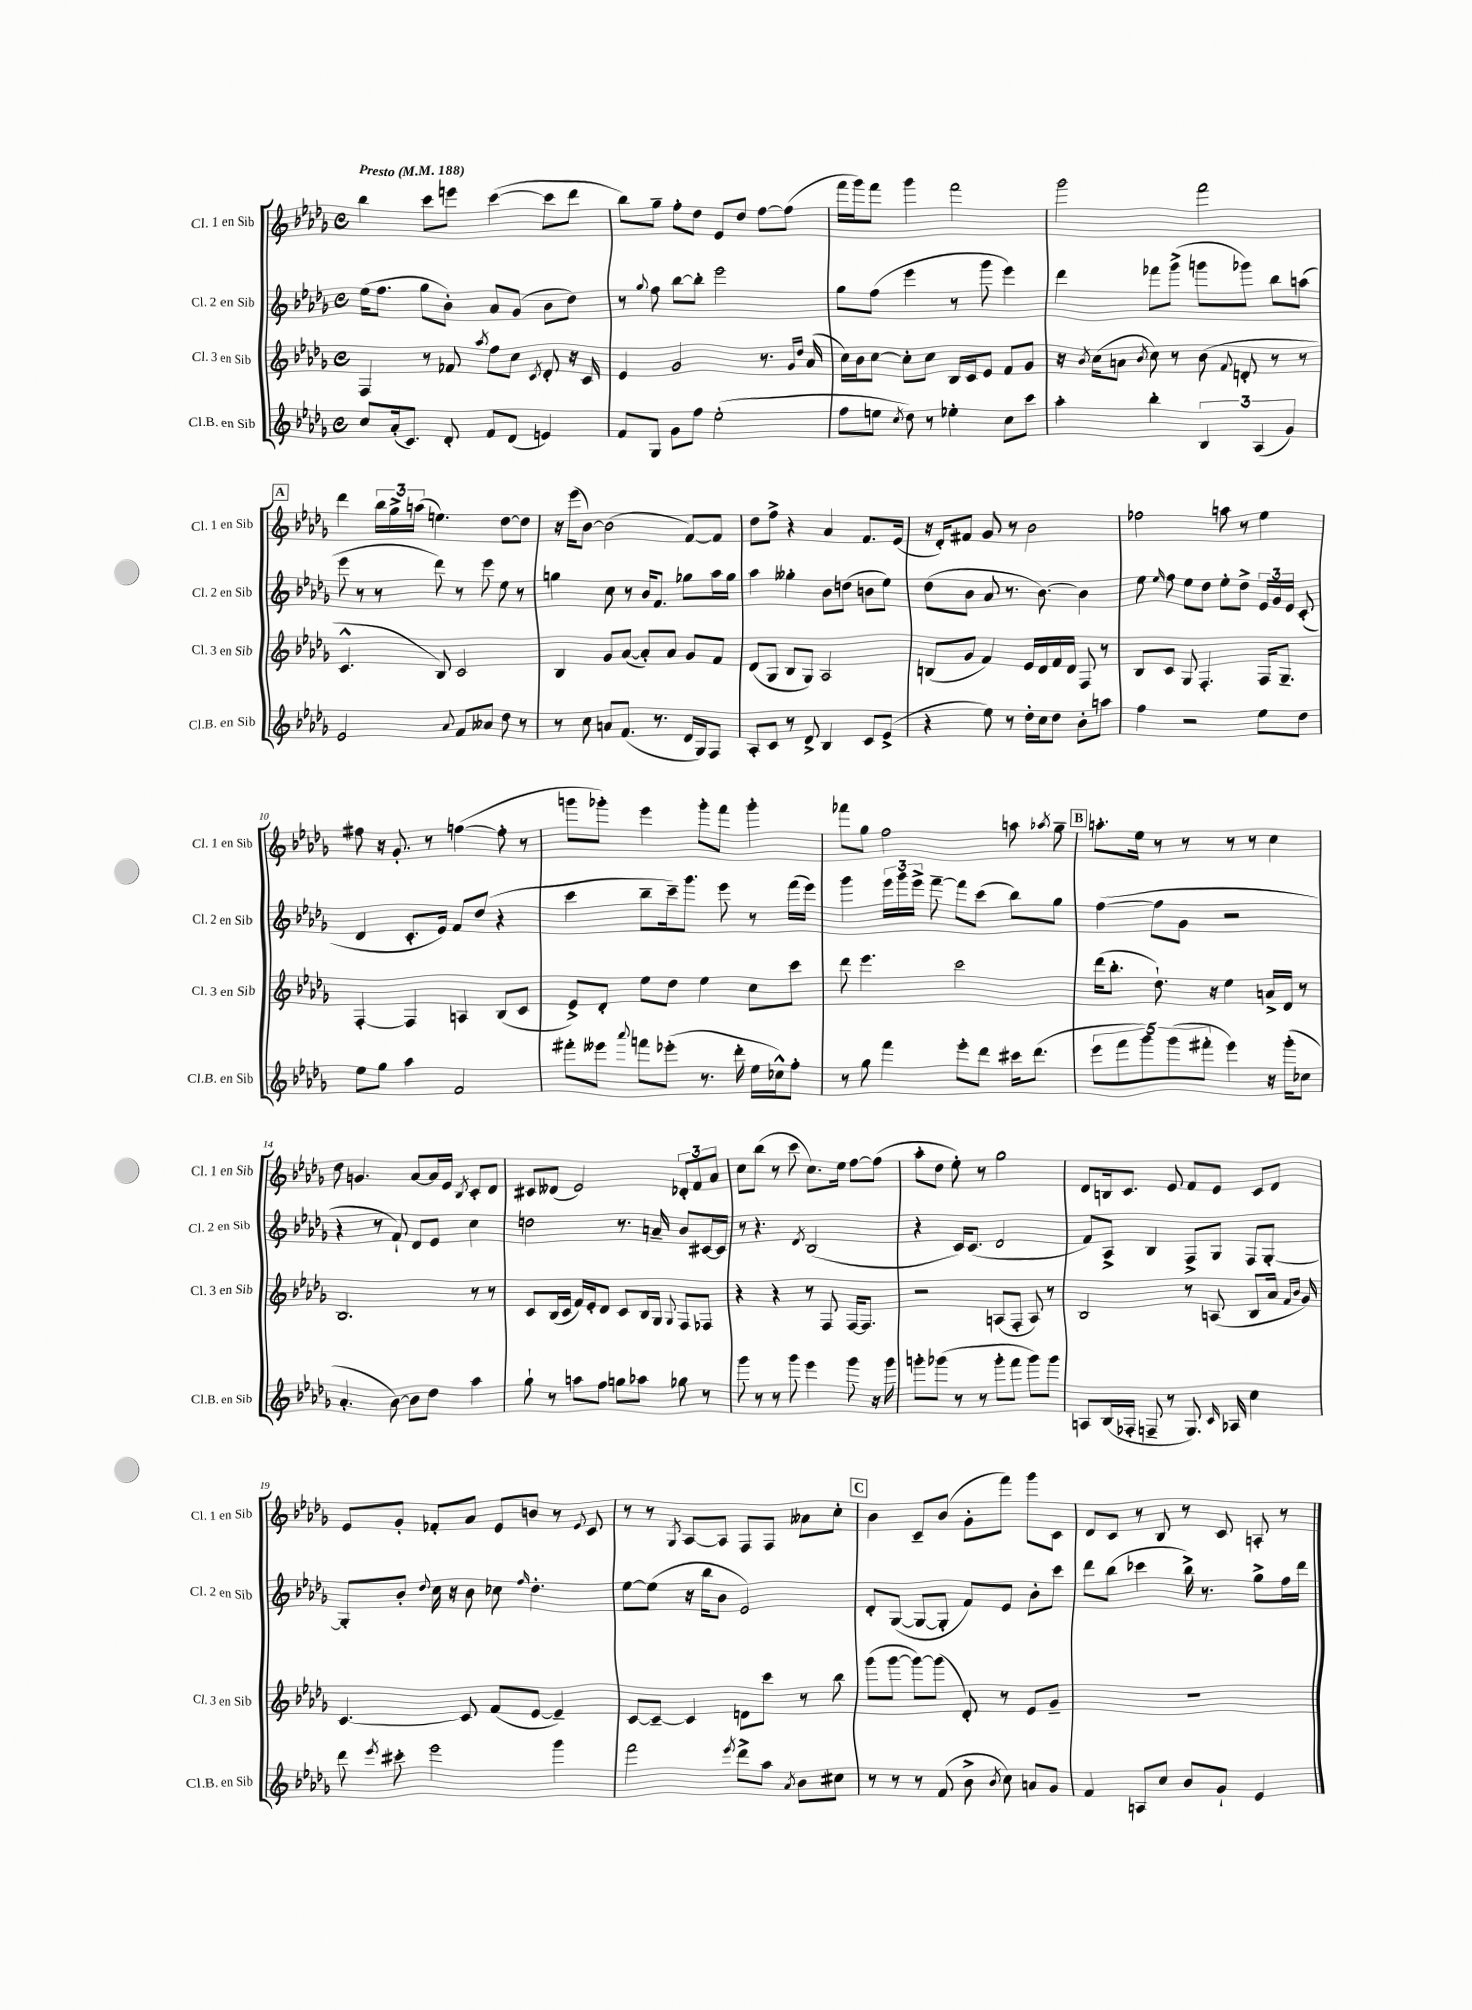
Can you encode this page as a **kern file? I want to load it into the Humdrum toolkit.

**kern	**kern	**kern	**kern
*staff4	*staff3	*staff2	*staff1
*clefG2	*clefG2	*clefG2	*clefG2
*k[b-e-a-d-g-]	*k[b-e-a-d-g-]	*k[b-e-a-d-g-]	*k[b-e-a-d-g-]
*M4/4	*M4/4	*M4/4	*M4/4
*met(c)	*met(c)	*met(c)	*met(c)
*MM188	*MM188	*MM188	*MM188
8cc	4F	(16ee-	4bb-
.	.	8.ff	.
(16a-'	.	.	.
8.c)	.	.	.
.	8r	8gg-	8ccc
8d-'	8f-	8b-')	8eee
.	8qaa-	.	.
8f	8ff	8a-	([4ccc
(8d-	8cc	(8g-	.
.	8qc	.	.
4e)	8d-'	8b-	8ccc]
.	16r	8dd-)	8ddd-
.	16c	.	.
=	=	=	=
8f	4e-	8r	8bb-)
.	.	8qqgg-	.
8G-	.	8ff	8gg-~
8g-	2g-	[8bb-	8ff'
8ff	.	8bb-']	8dd-
(2ee-'	.	2eee-	8e-
.	.	.	8dd-
.	8.r	.	[8ff
.	.	.	(8ff]
.	16qqg-	.	.
.	16qqdd-	.	.
.	(16a-	.	.
=	=	=	=
8ff	16cc)	8gg-	16fff
.	16b-	.	16ggg-)
8ee	[8cc	(8ff	8fff
8qcc	.	.	.
8dd-)	8cc']	4eee-	4ggg-
8r	8cc	.	.
4ee-'	16B-	8r	2fff
.	16c	.	.
.	8e-	8ggg-	.
8cc	8f	4eee-)	.
8ccc	8g-	.	.
=	=	=	=
4aa-'	16r	4ddd-	2ggg-
.	8qb-	.	.
.	(16cc	.	.
.	8a	.	.
.	8qb-	.	.
4bb-'	8cc)	8fff-	.
.	8r	(8ggg-^	.
6B-	(8b-	8ggg	2fff
.	8qqf	.	.
.	8d'	8ggg-)	.
(6A-	.	.	.
.	8r	8bb-	.
6g-)	.	.	.
.	8r	(8aa	.
=	=	=	=
2e-	4.c^^	8eee-	4ddd-
.	.	8r	.
.	.	8r	24bb-
.	.	.	24gg-^
.	.	.	(24aa
.	8B-)	8ddd-)	4.ee)
8qqa-	.	.	.
8f	2c	8r	.
8a--	.	8eee-	.
8dd-	.	8ee-	[8dd-
8r	.	8r	8dd-]
=	=	=	=
8r	4B-	4gg	16r
.	.	.	(16eee-
8cc	.	.	[8b-)
8a	8g-	8cc	(2b-]
(8.f	([8a-	8r	.
.	8a-'])	16b-	.
8.r	.	8.f	.
.	8a-	.	.
16d-	8g-	8gg-	[8f)
16G-)	.	.	.
8F	8f	16aa-	8f]
.	.	16gg-	.
=	=	=	=
8A-'	(8d-	4aa-	8dd-
8c	8G-	.	8ff^
8r	8B-	4gg--'	4r
8d-^	8G-)	.	.
4B-	2A-	8b-	4a-
.	.	(8dd	.
8c	.	8b	8.f
(8e-^	.	8ee-)	.
.	.	.	(16e-
=	=	=	=
4r	(8B	(8dd-	16r
.	.	.	16d-')
.	8g-	8b-	8f#
8ee-)	4f)	8a-	8g-
8r	.	8.r	8r
16dd-'	16e-	.	2b-
16cc	16d-	[8.b-)	.
8dd-	16f	.	.
.	16d-	.	.
8b-'	8F	4b-]	.
8aa	8r	.	.
=	=	=	=
4ff	8B-	8ee-	2ff-
.	.	16qqee-	.
.	8c	8ff	.
2r	8G-	8ee-	.
.	4.F'	8dd-	.
.	.	8ee-'	8aa
.	.	8dd-^	8r
8ee-	16F	24e-	4ee-
.	.	24g-	.
.	8.G-~	.	.
.	.	24e-	.
8dd-	.	(8c'	.
=	=	=	=
8ee-	[4F'	4d-	8ff#
8gg-	.	.	16r
.	.	.	8.g-'
4aa-	4F]	8.c'	.
.	.	.	8r
.	.	16e-)	.
2f	4A	8f	([4ff
.	.	(8dd-	.
.	(8B-	4r	8ff']
.	8c	.	8r
=	=	=	=
8fff#'	8e-^)	4ccc	8ggg
8eee--	8d-'	.	8ggg-')
8qqaaa-	.	.	.
8fff	8ee-	8bb-~	4eee-
(8eee-'	8dd-	16ccc~)	.
.	.	8.ggg-	.
8.r	4ee-	.	8ggg-'
.	.	8eee-	8fff
16ddd-'	.	.	.
16ee-	8cc	8r	4ggg-'
16cc-^^)	.	.	.
8ff'	8ccc	(16fff	.
.	.	16eee-)	.
=	=	=	=
8r	8ddd-	4ggg-	8fff-
8gg-	4.eee-	.	8gg-
4fff	.	24eee-	2ff
.	.	24ggg-	.
.	.	24eee-^	.
.	.	[8fff~	.
8eee-'	2ccc	8fff]	.
8ddd-	.	(8ccc	.
16ccc#	.	8bb-)	8aa
(8.ddd-	.	.	.
.	.	.	8qaa-
.	.	8gg-	8gg-~
=	=	=	=
10eee-	(16ddd-	([4ff	8.aa'
.	8.bb-'	.	.
10fff	.	.	.
.	.	.	16ee-
10ggg-)	.	.	.
.	8.dd-`)	8ff]	8r
(10ggg-	.	.	.
.	.	8g-	8r
10fff#'	.	.	.
.	16r	.	.
4eee-)	4ee-	2r	8r
.	.	.	8r
16r	16a^	.	4cc
(16ggg-'	16d-	.	.
8cc-	8r	.	.
=	=	=	=
4.a-'	2.B-	4r	8dd-
.	.	.	4.g
.	.	8r	.
[8b-)	.	8f`)	.
8b-]	.	8d-	[8a-
8dd-	.	8e-	16a-]
.	.	.	16e-
.	.	.	8qB-
4aa-	8r	4cc	8c'
.	8r	.	8d-
=	=	=	=
8gg-`	8c	2dd	8c#
8r	(16B-	.	(8d--
.	16c	.	.
8aa	16f)	.	2e-)
.	16e-'	.	.
8ff	8d-	.	.
8gg	8c	8.r	.
8aa-	16B-	.	.
.	16G-	16a~	.
.	8qqG-	.	.
8gg-	8F	8b-	12d-'
.	.	.	12f
8r	8F-	[16c#	.
.	.	.	12a-
.	.	16c#]	.
=	=	=	=
8ggg-	4r	8r	8cc
8r	.	4.r	(8bb-
8r	4r	.	8r
8ggg-	.	.	8ccc
.	.	8qd-	.
4eee-	8r	(2B-	8.cc)
.	8F	.	.
.	.	.	16ee-
8ggg-	[16F	.	[8ff
.	8.F]	.	.
16r	.	.	(8ff]
16ggg-	.	.	.
=	=	=	=
8ggg'	2r	4r	8aa-'
(8ggg-	.	.	8dd-
8r	.	16c)	8ee-')
.	.	(8.c	.
8r	.	.	8r
8ggg-'	(8A	2d-	2gg-
8fff	8F'	.	.
8ggg-)	8A)	.	.
8ggg-	8r	.	.
=	=	=	=
8A	2B-	8f)	8d-
(16B-	.	8A-^	16B
16F-'	.	.	8.c
8F~	.	4B-	.
8r	.	.	8e-
8.G-)	8r	8F^	8f
.	(8A	8G-	8e-
16qqc	.	.	.
16A-	.	.	.
4cc	8B-	8F	8c
.	16a-	[8G-'	8d-
.	16qqf	.	.
.	16qqb-	.	.
.	16g-)	.	.
=	=	=	=
8ddd-	[4.c	8G-']	8e-
8qeee-	.	.	.
8ccc#'	.	8b-'	8g-'
.	.	8qqdd-	.
2eee-	.	16cc	8f-'
.	.	16r	.
.	8c]	8b-	8a-
.	(8f	8cc-	8e-
.	.	16qqff	.
.	[8e-	4.dd-'	8b
4ggg-	4e-~])	.	8r
.	.	.	8qqe-
.	.	.	8c
=	=	=	=
2fff	[8c	[8ee-	8r
.	8c~_	(8ee-]	8r
.	.	.	8qG-
.	4c]	16r	[8A-
.	.	16bb-	.
.	.	8b-	8A-]
8qeee-	.	.	.
8ddd-^	8d	2e-)	8F
8aa-	8ccc	.	8F
8qa-	.	.	.
8b-	8r	.	8a--
8cc#	8bb-	.	8cc'
=	=	=	=
8r	(8ggg-	8d-'	4b-
8r	[8ggg-	([8G-	.
8r	8ggg-_)	8G-_	8c~
(8f	(8ggg-]	8G-']	(8b-
8b-^	8d-')	8f)	8g-'
8qb-	.	.	.
8cc)	8r	8e-	8fff)
8a	8e-	8b-'	8ggg-
8g-	8g-~	8ccc	8c
=	=	=	=
4f	1r	8ddd-	8d-
.	.	(8bb-	8c
8A	.	4ccc-	8r
8cc	.	.	8B-
8b-	.	16bb-^)	8r
.	.	8.r	.
8g-`	.	.	8c
4e-	.	8gg-^	8A'
.	.	16ff	8r
.	.	16ddd-	.
==	==	==	==
*-	*-	*-	*-
